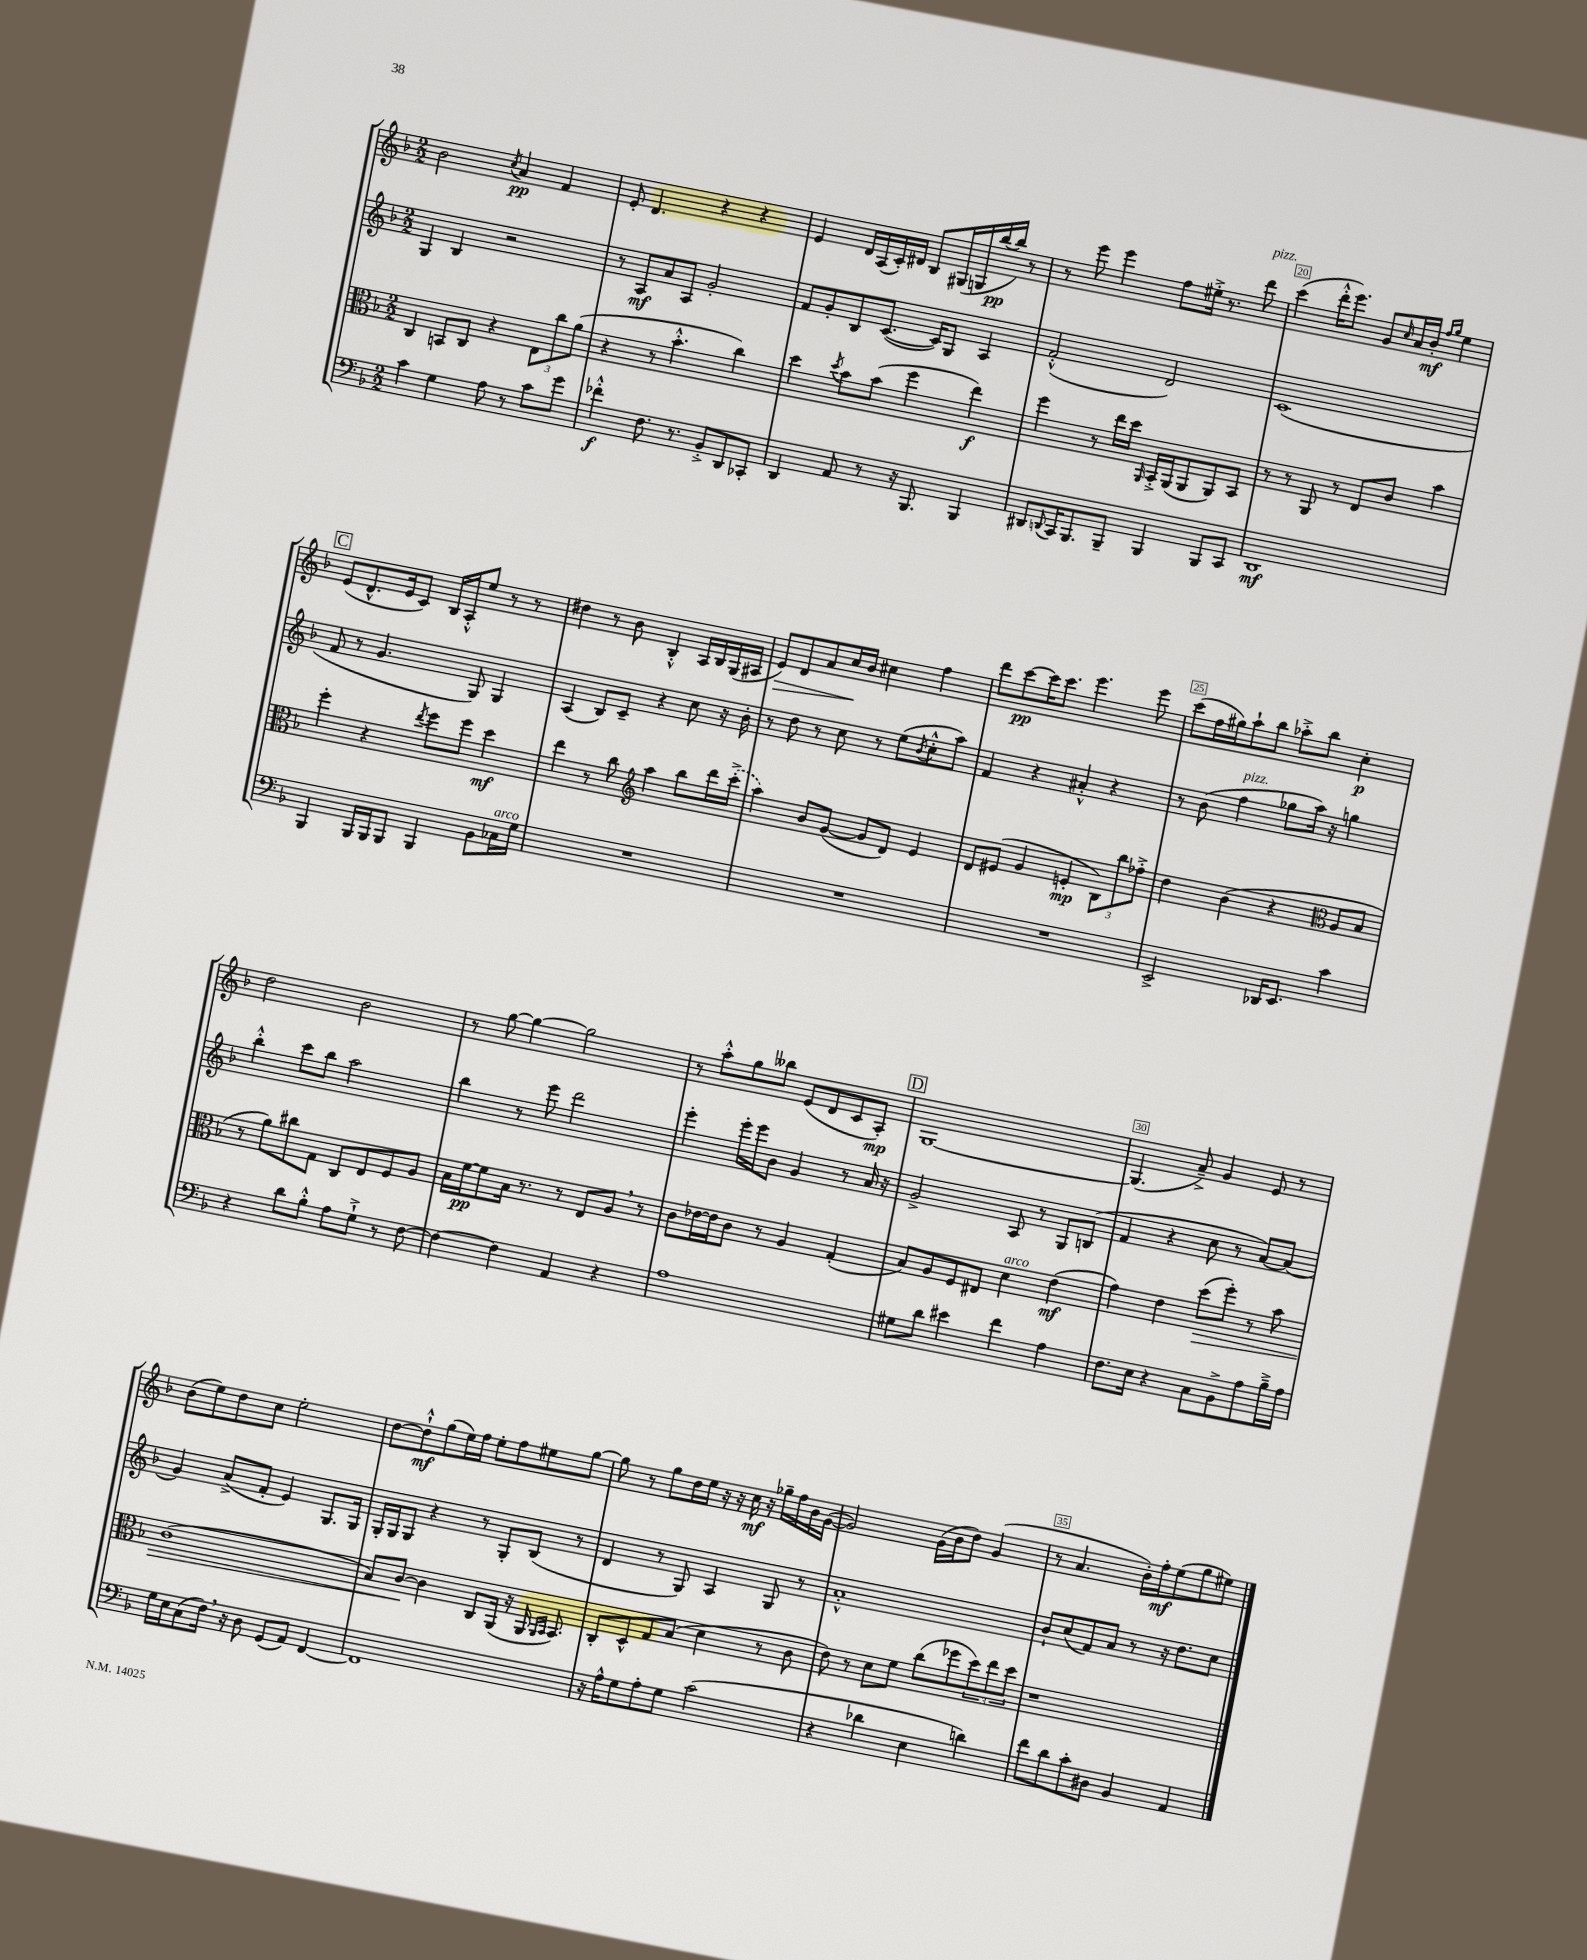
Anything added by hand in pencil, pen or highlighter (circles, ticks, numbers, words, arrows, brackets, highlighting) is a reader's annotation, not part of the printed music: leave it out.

**kern	**dynam	**kern	**dynam	**kern	**dynam	**kern	**dynam
*part4	*part4	*part3	*part3	*part2	*part2	*part1	*part1
*staff4	*staff4	*staff3	*staff3	*staff2	*staff2	*staff1	*staff1
*clefF4	*	*clefC3	*	*clefG2	*	*clefG2	*
*k[b-]	*	*k[b-]	*	*k[b-]	*	*k[b-]	*
*M2/2	*	*M2/2	*	*M2/2	*	*M2/2	*
=16	=16	=16	=16	=16	=16	=16	=16
4c\	.	4C/	.	4G/	.	2b-\	.
4G\	.	8BBn/L	.	4B-/	.	.	.
.	.	8C/J	.	.	.	.	.
.	.	.	.	.	.	8qcc/	.
8A\	.	4r	.	2r	.	4a/	pp
8r	.	.	.	.	.	.	.
8c\L	.	12E\L	.	.	.	4f/	.
.	.	12cc\	.	.	.	.	.
8g\J	.	.	.	.	.	.	.
.	.	(12a\J	.	.	.	.	.
=17	=17	=17	=17	=17	=17	=17	=17
4f-X'^^\	f	4r	.	8r	.	8e'/	.
.	.	.	.	8A/L	mf	4.d/	.
8.F\	.	8r	.	8a/	.	.	.
.	.	4.b-'^^\	.	8A/J	.	.	.
8.r	.	.	.	.	.	.	.
.	.	.	.	2g'/	.	4r	.
8BB-'^/L	.	.	.	.	.	.	.
8DD/	.	4cc\)	.	.	.	4r	.
8CC-X'/J	.	.	.	.	.	.	.
=18	=18	=18	=18	=18	=18	=18	=18
4DD/	.	4dd\	.	8f/L	.	4e/	.
.	.	.	.	8g'/	.	.	.
.	.	8qdd/	.	.	.	.	.
8AA/	.	8b-\L	.	8B-/	.	16d/LL	.
.	.	.	.	.	.	(16A/	.
8r	.	(8b-\J	.	([8.c/J	.	16c'/)	.
.	.	.	.	.	.	16d#X/JJ	.
16r	.	4ff\	.	.	.	8B-/L	.
8.BBB-/	.	.	.	16c/KL])	.	.	.
.	.	.	.	8G/J	.	(16G#X/L	.
.	.	.	.	.	.	16Gn/	.
4BBB-/	.	4ee\)	f	4A/	.	[16bb-/	pp
.	.	.	.	.	.	16bb-/JJ])	.
.	.	.	.	.	.	8r	.
=19	=19	=19	=19	=19	=19	=19	=19
8DD#X/L	.	4ff\	.	(2f'^^/	.	8r	.
8qqDDn/	.	.	.	.	.	.	.
16CC/K	.	.	.	.	.	8eee\	.
8.BBB-/	.	.	.	.	.	.	.
.	.	8r	.	.	.	4eee\	.
8BBB-~/J	.	16ee\LL	.	.	.	.	.
.	.	16dd\JJ	.	.	.	.	.
.	.	16qqAA/	.	.	.	.	.
4BBB-/	.	16BB-'^/LL	.	2d/)	.	8ff\L	.
.	.	(16AA/J	.	.	.	.	.
.	.	8AA/	.	.	.	16ee#X'^\Jk	.
.	.	.	.	.	.	8.r	.
8BBB-/L	.	8AA/)	.	.	.	.	.
!	!	!	!	!	!	!LO:TX:a:i:t=pizz.	!
8CC/J	.	8BB-/J	.	.	.	8ddd\	.
=20	=20	=20	=20	=20	=20	=20	=20
1DD	mf	8r	.	(1c	.	(4ccc\	.
.	.	8r	.	.	.	.	.
.	.	8AA/	.	.	.	16ddd'^^\KL	.
.	.	.	.	.	.	8.eee\J)	.
.	.	8r	.	.	.	.	.
.	.	8E/L	.	.	.	8g/L	.
.	.	.	.	.	.	16qqcc/	.
.	.	8c/J	.	.	.	16a/L	.
.	.	.	.	.	.	16b-'/JJ	mf
.	.	.	.	.	.	16qqff/LL	.
.	.	.	.	.	.	16qqgg/JJ	.
.	.	4b-\	.	.	.	4ee\	.
!!LO:LB:g=z
!!LO:REH:place=s1:t=C
=21	=21	=21	=21	=21	=21	=21	=21
4BBB-/	.	4ff'\	.	8f/	.	(8e/L	.
.	.	.	.	8r	.	8.d^^/	.
16BBB-/LL	.	4r	.	4.g/	.	.	.
16BBB-/J	.	.	.	.	.	16e/k	.
8BBB-/J	.	.	.	.	.	8c/J)	.
.	.	8qee/	.	.	.	.	.
4BBB-/	.	8ff\L	.	.	.	16B-/LL	.
.	.	.	.	.	.	16A'^^/J	.
.	.	8ff\J	.	8G/)	.	8ee/J	.
8BB-\L	.	4dd\	mf	4G/	.	8r	.
!LO:TX:a:i:t=arco	!	!	!	!	!	!	!
16C-X\L	.	.	.	.	.	8r	.
16G\JJ	.	.	.	.	.	.	.
=22	=22	=22	=22	=22	=22	=22	=22
1r	.	4ee\	.	(4A/	.	4dd#X\	.
.	.	8r	.	8B-/L)	.	8r	.
.	.	8cc\	.	8c~/J	.	8b-\	.
*	*	*clefG2	*	*	*	*	*
.	.	4aa\	.	4r	.	4B-'^^/	.
.	.	8bb-\L	.	8cc\	.	16A/LL	.
.	.	.	.	.	.	16B-/	.
.	.	16ddd\L	.	16r	.	(16G/	.
.	.	(16ccc'^\JJ	.	16b-'\	.	16A#X/JJ	.
=23	=23	=23	=23	=23	=23	=23	=23
!	!	!	!	!	!	!	!LO:HP:b
1r	.	4aa\)	.	8r	.	8e/L)	>
.	.	.	.	8dd\	.	8d/	.
.	.	8b-/L	.	8r	.	8a/	.
.	.	([8g/J	.	8cc\	.	16cc/L	.
.	.	.	.	.	.	16b-/JJ	]
.	.	8g/L]	.	8r	.	4cc#X\	.
.	.	8d/J)	.	(8ee\L	.	.	.
.	.	.	.	8qb-/	.	.	.
.	.	4e/	.	8cc'^^\	.	4ff\	.
.	.	.	.	8aa\J)	.	.	.
=24	=24	=24	=24	=24	=24	=24	=24
1r	.	8d/L	.	4f/	.	8ddd\L	.
.	.	(8e#X/J	.	.	.	[8ccc\	pp
.	.	4g/	.	4r	.	16ccc\K]	.
.	.	.	.	.	.	8.ccc\J	.
.	.	4en'/	mp	4a#X'^^/	.	4.eee\	.
.	.	12B-\L)	.	4r	.	.	.
.	.	12bb-\	.	.	.	.	.
.	.	.	.	.	.	8eee\	.
.	.	12ff-X'^\J	.	.	.	.	.
=25	=25	=25	=25	=25	=25	=25	=25
2EE^/	.	4dd\	.	8r	.	(8ccc\L	.
.	.	.	.	(8b-\	.	16ff\L	.
.	.	.	.	.	.	16gg#X\J)	.
!	!	!	!	!LO:TX:a:i:t=pizz.	!	!	!
.	.	(4b-\	.	4ff\	.	8aa`\	.
.	.	.	.	.	.	8bb-\J	.
16DD-X/KL	.	4r	.	8gg-X\L	.	8aa-X'^\L	.
8.EE/J	.	.	.	.	.	.	.
.	.	.	.	16aa\Jk)	.	8bb-\J	.
.	.	.	.	16r	.	.	.
*	*	*clefC3	*	*	*	*	*
4c\	.	8A/L	.	4ggn\	.	4cc'\	p
.	.	8B-/J	.	.	.	.	.
!!LO:LB:g=z
=26	=26	=26	=26	=26	=26	=26	=26
4r	.	8r	.	4bb-'^^\	.	2dd\	.
.	.	8a\L)	.	.	.	.	.
8d\L	.	8cc#X\	.	8ccc\L	.	.	.
8B-'^^\J	.	8G\J	.	8bb-\J	.	.	.
8A\L	.	8C/L	.	2aa\	.	2b-\	.
8G`^\J	.	8E/	.	.	.	.	.
8r	.	8F/	.	.	.	.	.
[8F\	.	8A/J	.	.	.	.	.
=27	=27	=27	=27	=27	=27	=27	=27
4F\_	.	16B-\LL	.	4bb-\	.	8r	.
.	.	[16f\J	pp	.	.	.	.
.	.	8f\]	.	.	.	[8gg\	.
4F\]	.	16B-\Jk	.	8r	.	4gg\_	.
.	.	8.r	.	.	.	.	.
.	.	.	.	8eee\	.	.	.
4AA/	.	8r	.	2ddd\	.	2gg\]	.
.	.	8E/L	.	.	.	.	.
4r	.	8A,/J	.	.	.	.	.
.	.	8r	.	.	.	.	.
=28	=28	=28	=28	=28	=28	=28	=28
1A	.	8c\L	.	4eee'\	.	8r	.
.	.	[16e-X\L	.	.	.	8aa'^^\L	.
.	.	16e-\J]	.	.	.	.	.
.	.	8c\J	.	16eee'\LL	.	8gg\	.
.	.	.	.	16eee\J	.	.	.
.	.	8r	.	8b-\J	.	8bb--X\J	.
.	.	4A/	.	4g/	.	(8e/L	.
.	.	.	.	.	.	8d/	.
.	.	(4G'/	.	8r	.	8c/	.
.	.	.	.	16a/	.	8A'/J)	mp
.	.	.	.	16r	.	.	.
!!LO:REH:place=s1:t=D
=29	=29	=29	=29	=29	=29	=29	=29
8G#X\L	.	8B-/L)	.	2g^/	.	[1G	.
8d\J	.	8A/	.	.	.	.	.
4e#X\	.	8F/	.	.	.	.	.
.	.	8E#X/J	.	.	.	.	.
!	!	!LO:TX:a:i:t=arco	!	!	!	!	!
4f\	.	4d\	.	8A/	.	.	.
.	.	.	.	8r	.	.	.
4A\	.	(4e\	mf	8G/L	.	.	.
.	.	.	.	(8Bn/J	.	.	.
=30	=30	=30	=30	=30	=30	=30	=30
8.F\L	.	4g\)	.	4f/	.	(4.G/]	.
16E\Jk	.	.	.	.	.	.	.
4r	.	4e\	.	4r	.	.	.
.	.	.	.	.	.	8a~^/)	.
!	!	!	!LO:HP:b	!	!	!	!
8C\L	.	(8dd\L	>	8cc\	.	4g/	.
8BB-^\	.	8ff'\J)	.	8r	.	.	.
8A\	.	8r	.	[8a/L)	.	8e/	.
16B-~^\L	.	8b-\	.	(8a/J]	.	8r	.
16A\JJ	.	.	.	.	.	.	.
!!LO:LB:g=z
=31	=31	=31	=31	=31	=31	=31	=31
16G\LL	.	(1c	.	4g/)	.	(8b-\L	.
16E\J	.	.	.	.	.	.	.
(8C\	.	.	.	.	.	8ee\)	.
16F,\Jk)	.	.	.	(8a^/L	.	8dd\	.
16r	.	.	.	.	.	.	.
8D\	.	.	.	8f'/J	.	8cc\J	.
(8GG/L	.	.	.	4e/)	.	2ee'\	.
8AA/J)	.	.	.	.	.	.	.
[4FF/	.	.	.	8.G/L	.	.	.
.	.	.	.	16G/Jk	.	.	.
=32	=32	=32	=32	=32	=32	=32	=32
1FF]	.	8B-/L)	.	16G'/LL	.	[8dd\L	.
.	.	.	.	16G/J	.	.	.
.	.	[8c/J	.	8G/J	.	8dd`^^\]	mf
.	.	4c\]	]	4r	.	(8gg\	.
.	.	.	.	.	.	16ee\L)	.
.	.	.	.	.	.	16ff\JJ	.
.	.	8C/L	.	8r	.	8ee'\L	.
.	.	(16AA/Jk	.	8G'/L	.	8ff\	.
.	.	16r	.	.	.	.	.
.	.	16AA/	.	(8B-/J	.	8ee#X\	.
.	.	16qqAA/LL	.	.	.	.	.
.	.	16qqBB-/JJ	.	.	.	.	.
.	.	8.BB-/)	.	.	.	.	.
.	.	.	.	8r	.	[8gg\J	.
=33	=33	=33	=33	=33	=33	=33	=33
16r	.	8C'/L	.	4d/	.	8gg\]	.
16A^^\KL	.	.	.	.	.	.	.
8G\	.	8D^^/	.	.	.	8r	.
8A'\	.	8G/	.	8r	.	8gg\L	.
8G\J	.	(8B-/J	.	8G/)	.	16dd\L	.
.	.	.	.	.	.	16ee\JJ	.
(2c\	.	4d\	.	4A/	.	16r	.
.	.	.	.	.	.	16r	.
.	.	.	.	.	.	16cc\	mf
.	.	.	.	.	.	16r	.
.	.	8r	.	8G/	.	16gg-X~\LL	.
.	.	.	.	.	.	16ff\	.
.	.	8c\	.	8r	.	16b-\	.
.	.	.	.	.	.	([16g\JJ	.
=34	=34	=34	=34	=34	=34	=34	=34
4r	.	8e\)	.	1a'^^	.	2g/])	.
.	.	8r	.	.	.	.	.
4d-X\	.	8d\L	.	.	.	.	.
.	.	8f\J	.	.	.	.	.
4E\	.	(8cc\L	.	.	.	(16g\LL	.
.	.	.	.	.	.	16b-\J	.
.	.	8ff-X\	.	.	.	8dd\J)	.
4dn\)	.	12dd\)	.	.	.	(4g/	.
.	.	12ee\	.	.	.	.	.
.	.	12dd\J	.	.	.	.	.
=35	=35	=35	=35	=35	=35	=35	=35
8f\L	.	1r	.	8b-`/L	.	8r	.
8d\	.	.	.	(8cc/	.	4.a/	.
8c'\	.	.	.	8f/)	.	.	.
8D#X\J	.	.	.	8a/J	.	.	.
4BB-/	.	.	.	8r	.	16b-'\LL)	.
.	.	.	.	.	.	16ff'\J	mf
.	.	.	.	16r	.	(8ee\	.
.	.	.	.	8.dd\L	.	.	.
4AA/	.	.	.	.	.	8gg\	.
.	.	.	.	8cc\J	.	8ee#X\J)	.
==	==	==	==	==	==	==	==
*-	*-	*-	*-	*-	*-	*-	*-
